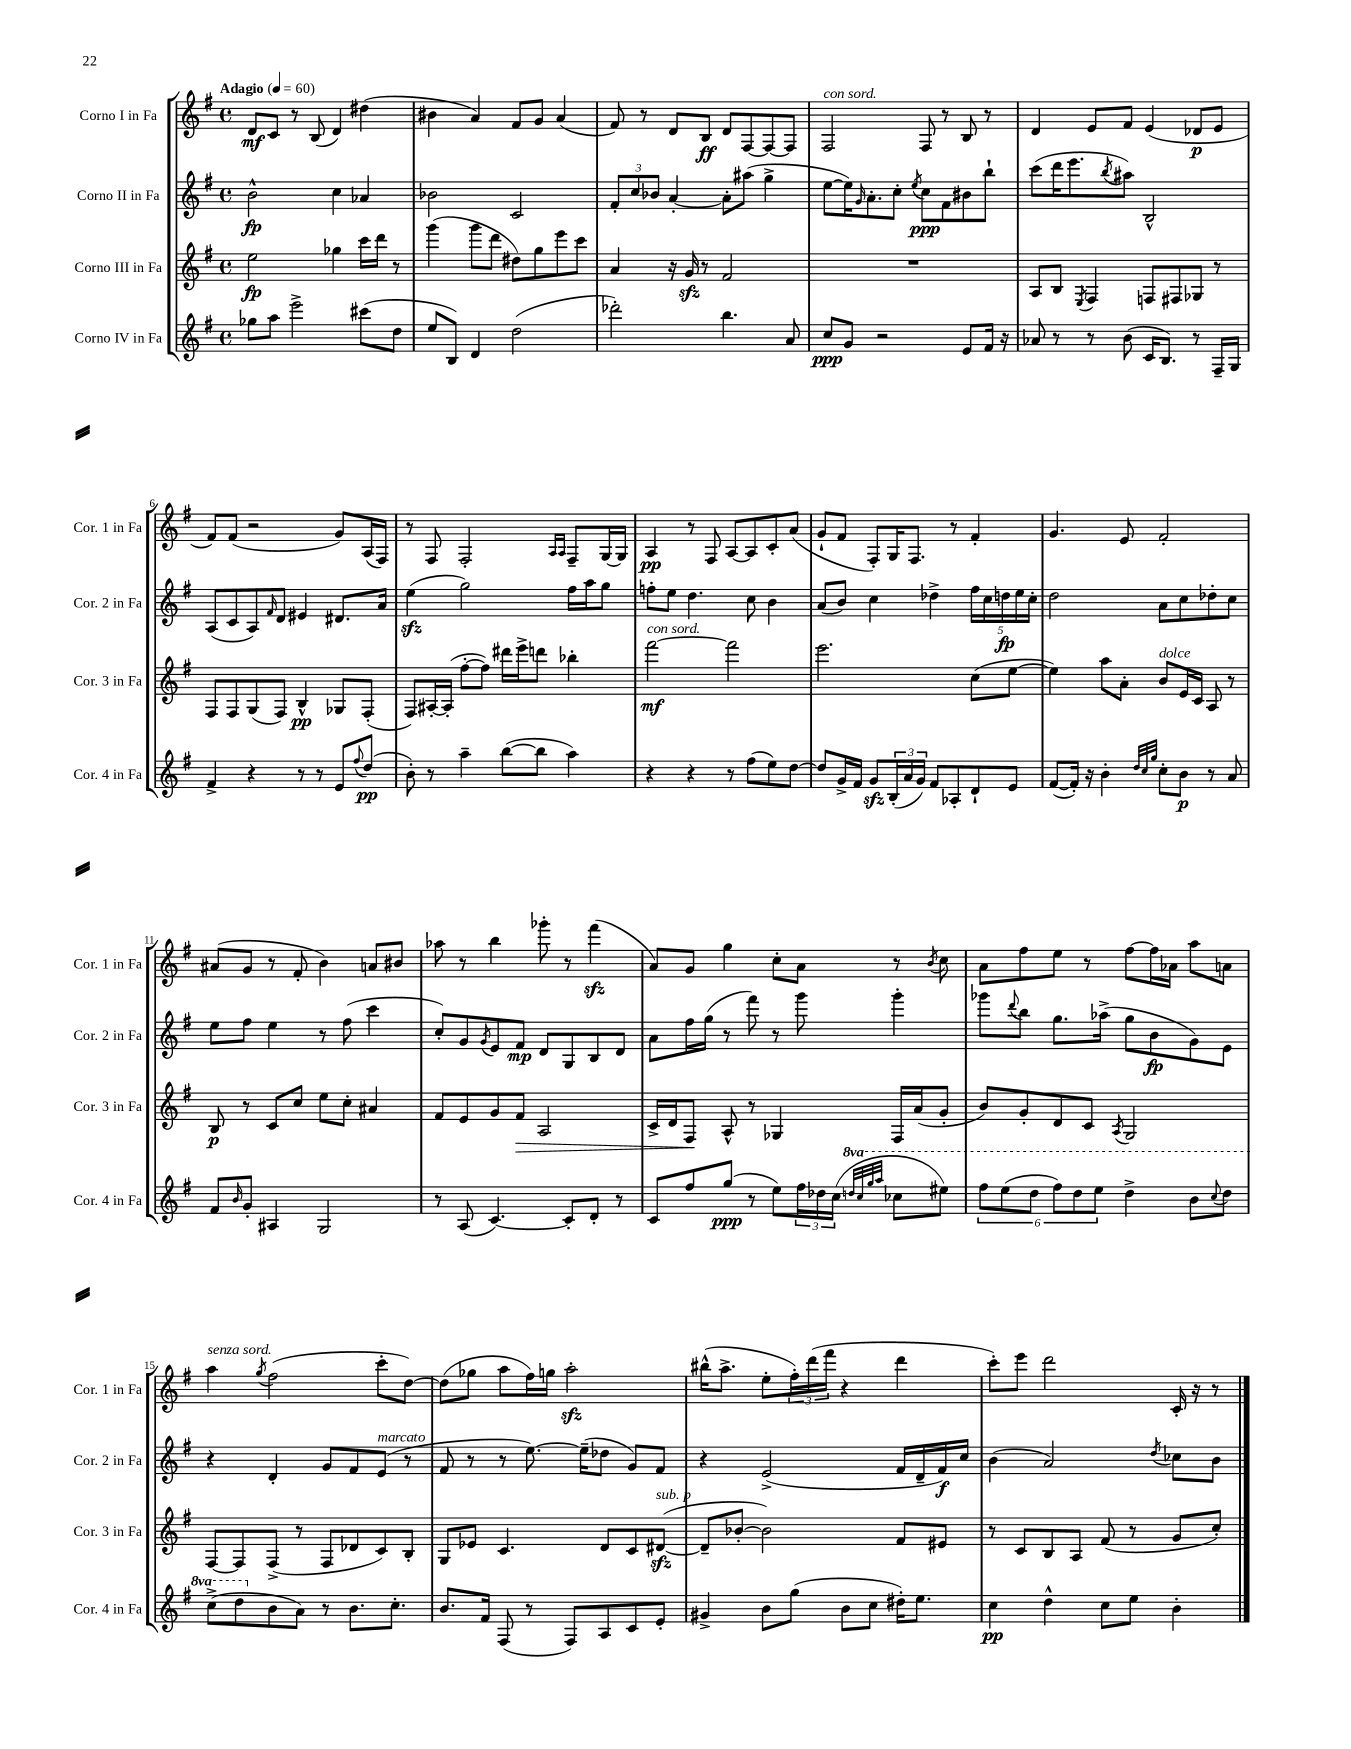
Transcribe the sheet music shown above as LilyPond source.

<<
\new StaffGroup <<
\new Staff = "s0" \with { instrumentName = "Corno I in Fa" shortInstrumentName = "Cor. 1 in Fa" } {
    \clef treble \key g \major \defaultTimeSignature \time 4/4 \tempo "Adagio" 4 = 60
    d'8\mf c'8 r8 b8( d'4) dis''4( |
    bis'4 a'4) fis'8 g'8 a'4( |
    fis'8) r8 d'8 b8\ff d'8 fis8~ fis8~ fis8 |
    fis2^\markup { \italic "con sord." } fis8 r8 b8 r8 |
    d'4 e'8 fis'8 e'4( des'8\p e'8 |
    fis'8) fis'8( r2 g'8) a16( fis16) |
    r8 fis8 fis2-. \grace { a16 a16 } fis8-- g16~ g16 |
    a4\pp r8 fis8 a8~ a8 c'8-. a'8( |
    g'8-! fis'8 fis8-.) g16 fis8. r8 fis'4-. |
    g'4. e'8 fis'2-. |
    ais'8( g'8 r8 fis'8-. b'4) a'8 bis'8 |
    aes''8 r8 b''4 ges'''8-. r8 fis'''4\sfz( |
    a'8) g'8 g''4 c''8-. a'8 r8 \acciaccatura { b'8 } c''8 |
    a'8 fis''8 e''8 r8 fis''8~ fis''16 aes'16 a''8 a'8 |
    a''4^\markup { \italic "senza sord." } \acciaccatura { g''8 } fis''2( c'''8-. d''8~) |
    d''8( ges''8 a''8 fis''16) g''16 a''2-.\sfz |
    bis''16-^( a''8.-> e''8-. \tuplet 3/2 { fis''16-.) d'''16( fis'''16 } r4 d'''4 |
    c'''8-.) e'''8 d'''2 c'16-. r16 r8 \bar "|." |
}
\new Staff = "s1" \with { instrumentName = "Corno II in Fa" shortInstrumentName = "Cor. 2 in Fa" } {
    \clef treble \key g \major \defaultTimeSignature \time 4/4
    b'2-^\fp c''4 aes'4 |
    bes'2 c'2 |
    \tuplet 3/2 { fis'8-. c''8 bes'8 } a'4~-. a'8-. ais''8( g''4-> |
    e''8~ e''16) \grace { g'16 } a'8.-. c''8-. \acciaccatura { e''8 } c''8\ppp fis'8 bis'8 b''8-! |
    c'''8( d'''16 e'''8. \acciaccatura { b''8 } ais''8) b2-^ |
    a8( c'8 a8) \grace { fis'16 } d'8 eis'4 dis'8. a'16 |
    e''4\sfz( g''2) fis''16 a''16 g''8 |
    f''8-. e''8 d''4. c''8 b'4 |
    a'8( b'8) c''4 des''4-> \tuplet 5/4 { fis''16 c''16 d''16\fp e''16 c''16-. } |
    d''2 a'8 c''8 des''8-. c''8 |
    e''8 fis''8 e''4 r8 fis''8( c'''4 |
    c''8-.) g'8 \acciaccatura { g'8 } e'8 fis'8\mp d'8 g8 b8 d'8 |
    a'8 fis''16 g''16( r8 fis'''8) r8 g'''8 g'''4-. |
    ges'''8 \appoggiatura { d'''8 } b''8 g''8. aes''16->( g''8 b'8\fp g'8) e'8 |
    r4 d'4-. g'8 fis'8 e'8^\markup { \italic "marcato" }( r8 |
    fis'8 r8 r8 e''8.~) e''16--( des''8 g'8) fis'8 |
    r4 e'2->( fis'16 d'16-- fis'16\f) c''16 |
    b'4( a'2) \acciaccatura { d''8 } ces''8 b'8 \bar "|." |
}
\new Staff = "s2" \with { instrumentName = "Corno III in Fa" shortInstrumentName = "Cor. 3 in Fa" } {
    \clef treble \key g \major \defaultTimeSignature \time 4/4
    e''2\fp ges''4 c'''16 d'''16 r8 |
    g'''4( g'''8 d'''8 dis''8) g''8 e'''8 c'''8 |
    a'4 r16 g'16\sfz r8 fis'2 |
    R1 |
    a8 b8 \acciaccatura { e8 } fis4 f8 fis8 ges8 r8 |
    fis8 fis8 g8( fis8) b4-^\pp ges8 fis8-.( |
    fis8) ais16~-. ais16-.( fis''8~-. fis''8) dis'''16 e'''16-> d'''8 bes''4-. |
    fis'''2~\mf^\markup { \italic "con sord." } fis'''2 |
    e'''2. c''8( e''8~ |
    e''4) a''8 a'8-. b'8^\markup { \italic "dolce" } e'16 c'16 a8 r8 |
    b8\p r8 c'8 c''8 e''8 c''8-. ais'4 |
    fis'8 e'8 g'8 fis'8\> a2 |
    c'16-> d'16 fis8\! a8-^ r8 ges4 fis16 a'16( g'8-. |
    b'8) g'8-. d'8 c'8 \acciaccatura { a8 } g2 |
    fis8~ fis8 fis8->( r8 fis8 des'8 c'8) b8-. |
    g8 ees'8 c'4. d'8 c'8 dis'8~\sfz^\markup { \italic "sub. p" }( |
    dis'8-- bes'8~-. bes'2) fis'8 eis'8 |
    r8 c'8 b8 a8 fis'8( r8 g'8 c''8-.) \bar "|." |
}
\new Staff = "s3" \with { instrumentName = "Corno IV in Fa" shortInstrumentName = "Cor. 4 in Fa" } {
    \clef treble \key g \major \defaultTimeSignature \time 4/4 \set Staff.ottavationMarkups = #ottavation-simple-ordinals
    ges''8 a''8 e'''2-> cis'''8( d''8 |
    e''8 b8) d'4 d''2( |
    des'''2-.) b''4. a'8 |
    c''8\ppp g'8 r2 e'8 fis'16 r16 |
    aes'8 r8 r8 b'8( c'16 b8.) r8 fis16-- g16 |
    fis'4-> r4 r8 r8 e'8 \appoggiatura { fis''8 } d''8\pp( |
    b'8-.) r8 a''4-- b''8~( b''8 a''4) |
    r4 r4 r8 fis''8( e''8) d''8~ |
    d''8 g'16-> fis'16 g'8\sfz \tuplet 3/2 { b16-.( a'16 g'16) } fis'8 aes8-. d'8-! e'8 |
    fis'8~( fis'16-.) r16 b'4-. \grace { d''32 c''32 g''32 } c''8-. b'8\p r8 a'8 |
    fis'8 \grace { b'16 } g'8-. ais4 g2 |
    r8 a8( c'4.~) c'8-. d'8-. r8 |
    c'8 fis''8 g''8\ppp( r8 e''8) \tuplet 3/2 { fis''16 des''16 c''16( } \ottava #1 \grace { d'''!32 c'''32 g'''32 a'''32 } ces'''8 eis'''8) |
    \tuplet 6/4 { fis'''8 e'''8( d'''8 fis'''8) d'''8 e'''8 } d'''4-> b''8 \appoggiatura { c'''8 } d'''8 |
    c'''8->( d'''8 \ottava #0 b'8 a'8) r8 b'8. c''8.-. |
    b'8. fis'16 fis8( r8 fis8) a8 c'8 e'8-. |
    gis'4-> b'8 g''8( b'8 c''8 dis''16-.) e''8. |
    c''4\pp d''4-^ c''8 e''8 b'4-. \bar "|." |
}
>>
>>
